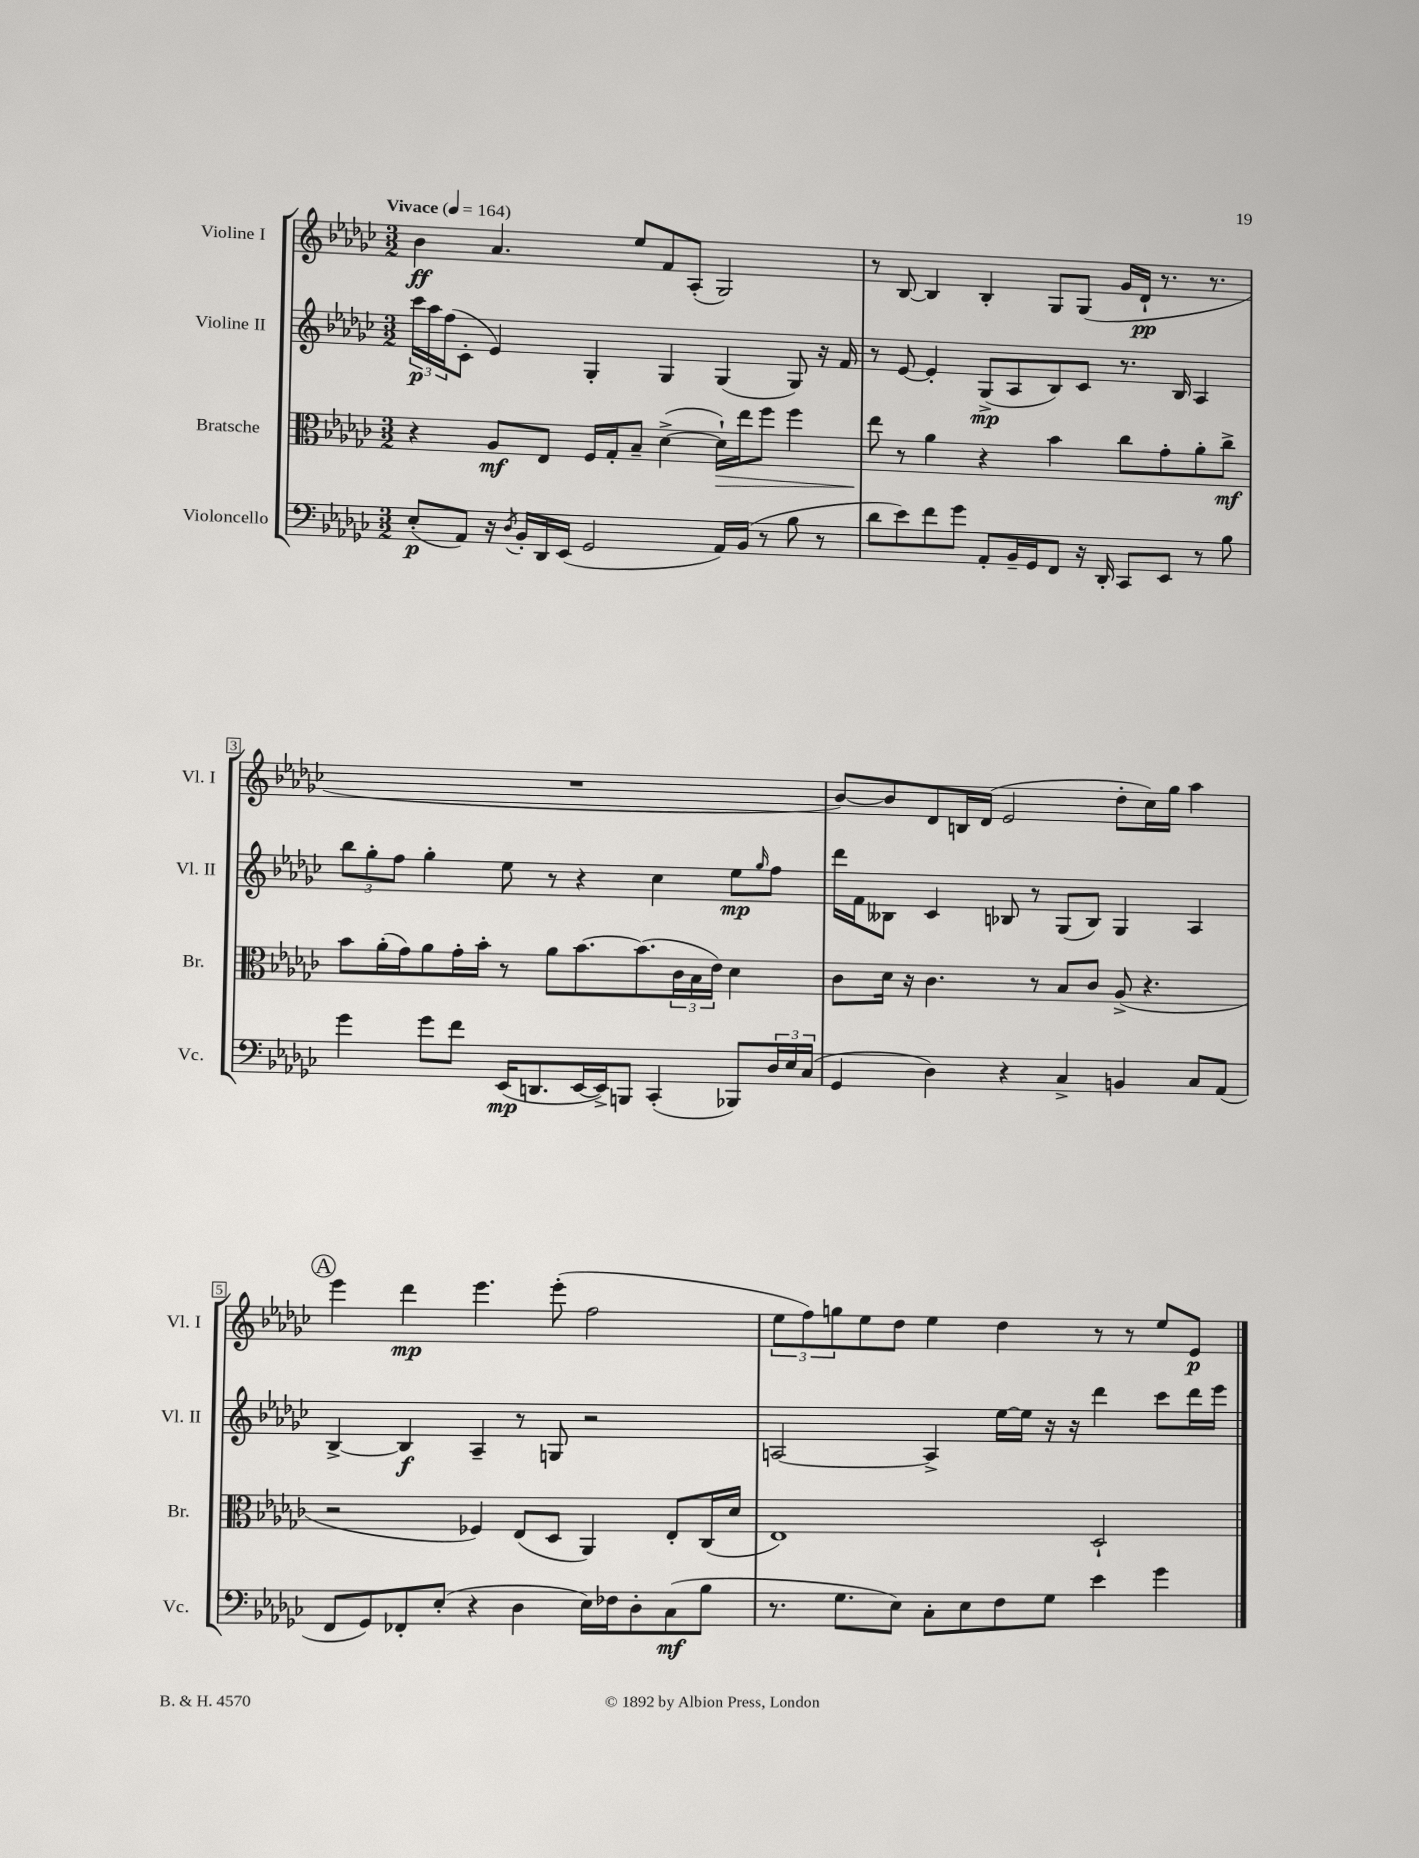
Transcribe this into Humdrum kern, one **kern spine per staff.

**kern	**dynam	**kern	**dynam	**kern	**dynam	**kern	**dynam
*part4	*part4	*part3	*part3	*part2	*part2	*part1	*part1
*staff4	*staff4	*staff3	*staff3	*staff2	*staff2	*staff1	*staff1
*I"Violoncello	*	*I"Bratsche	*	*I"Violine II	*	*I"Violine I	*
*I'Vc.	*	*I'Br.	*	*I'Vl. II	*	*I'Vl. I	*
*clefF4	*	*clefC3	*	*clefG2	*	*clefG2	*
*k[b-e-a-d-g-c-]	*	*k[b-e-a-d-g-c-]	*	*k[b-e-a-d-g-c-]	*	*k[b-e-a-d-g-c-]	*
*M3/2	*	*M3/2	*	*M3/2	*	*M3/2	*
*MM164	*	*MM164	*	*MM164	*	*MM164	*
=1	=1	=1	=1	=1	=1	=1	=1
!	!	!	!	!	!	!LO:TX:a:B:t=Vivace	!
(8E-'/L	p	4r	.	24ccc-\LL	p	4b-\	ff
.	.	.	.	24aa-\	.	.	.
.	.	.	.	(24ff\J	.	.	.
8AA-/J)	.	.	.	8c-'\J	.	.	.
16r	.	8A-/L	mf	4e-/)	.	4.a-/	.
8qD-/	.	.	.	.	.	.	.
16BB-'/LL	.	.	.	.	.	.	.
16DD-/	.	8E-/J	.	.	.	.	.
(16EE-/JJ	.	.	.	.	.	.	.
2GG-/	.	16F/LL	.	4G-'/	.	.	.
.	.	16G-'/J	.	.	.	.	.
.	.	8B-~/J	.	.	.	8ee-/L	.
.	.	([4d-^\	.	4G-/	.	8f/	.
.	.	.	.	.	.	(8A-'/J	.
!	!	!	!LO:HP:b	!	!	!	!
16AA-/LL)	.	16d-`\LL])	>	(4G-/	.	2G-/)	.
(16BB-/JJ	.	16ee-\J	.	.	.	.	.
8r	.	8ff\J	.	.	.	.	.
8B-\	.	4ff\	.	8G-/)	.	.	.
8r	.	.	.	16r	.	.	.
.	.	.	.	16f/	.	.	.
=2	=2	=2	=2	=2	=2	=2	=2
8d-\L	.	8ee-\	.	8r	.	8r	.
8e-\)	.	8r	]	[8e-/	.	[8B-/	.
8f\	.	4a-\	.	4e-'/]	.	4B-/]	.
8g-\J	.	.	.	.	.	.	.
8AA-'/L	.	4r	.	(8G-^/L	mp	4B-'/	.
16BB-~/L	.	.	.	8A-/	.	.	.
16GG-/J	.	.	.	.	.	.	.
8FF/J	.	4b-\	.	8B-/)	.	8G-/L	.
16r	.	.	.	8c-/J	.	(8G-/J	.
16DD-'/	.	.	.	.	.	.	.
8CC-/L	.	8cc-\L	.	8.r	.	16g-/LL	.
.	.	.	.	.	.	16d-`/JJ	pp
8EE-/J	.	8g-'\	.	.	.	8.r	.
.	.	.	.	16B-/	.	.	.
8r	.	8a-'\	.	4A-/	.	.	.
.	.	.	.	.	.	8.r	.
8B-\	.	8cc-^\J	mf	.	.	.	.
!!LO:LB:g=z
=3	=3	=3	=3	=3	=3	=3	=3
4g-\	.	8b-\L	.	12bb-\L	.	1.r	.
.	.	.	.	12gg-'\	.	.	.
.	.	(16a-'\L	.	.	.	.	.
.	.	.	.	12ff\J	.	.	.
.	.	16g-\J)	.	.	.	.	.
8g-\L	.	8a-\	.	4gg-'\	.	.	.
8f\J	.	16g-'\L	.	.	.	.	.
.	.	16b-'\JJ	.	.	.	.	.
(16EE-/KL	mp	8r	.	8ee-\	.	.	.
8.DDn/	.	.	.	.	.	.	.
.	.	8a-\L	.	8r	.	.	.
[16EE-/L	.	[8.b-\	.	4r	.	.	.
16EE-^/J])	.	.	.	.	.	.	.
8BBBn/J	.	.	.	.	.	.	.
.	.	(8.b-\]	.	.	.	.	.
(4CC-'/	.	.	.	4cc-\	.	.	.
.	.	24c-\L	.	.	.	.	.
.	.	24B-\	.	.	.	.	.
.	.	24e-\JJ)	.	.	.	.	.
8BBB-X/L)	.	4d-\	.	8ee-\L	mp	.	.
.	.	.	.	16qqgg-/	.	.	.
24D-/L	.	.	.	8ff\J	.	.	.
24E-/	.	.	.	.	.	.	.
(24C-/JJ	.	.	.	.	.	.	.
=4	=4	=4	=4	=4	=4	=4	=4
4GG-/	.	8c-\L	.	16ddd-\LL	.	[8b-/L)	.
.	.	.	.	16f\J	.	.	.
.	.	16d-\Jk	.	8B--X\J	.	8b-/]	.
.	.	16r	.	.	.	.	.
4D-\)	.	4.c-\	.	4c-/	.	8d-/	.
.	.	.	.	.	.	16Bn/L	.
.	.	.	.	.	.	(16d-/JJ	.
4r	.	.	.	8B-X/	.	2e-/	.
.	.	8r	.	8r	.	.	.
4C-^/	.	8B-/L	.	(8G-/L	.	.	.
.	.	8c-/J	.	8B-/J)	.	.	.
4BBn/	.	(8A-^/	.	4G-/	.	8dd-'\L	.
.	.	4.r	.	.	.	16cc-\L)	.
.	.	.	.	.	.	16gg-\JJ	.
8C-/L	.	.	.	4A-/	.	4aa-\	.
(8AA-/J	.	.	.	.	.	.	.
!!LO:LB:g=z
!!LO:REH:place=s1:t=A
=5	=5	=5	=5	=5	=5	=5	=5
8FF/L	.	2r	.	[4B-^/	.	4eee-\	.
8GG-/)	.	.	.	.	.	.	.
8FF-X'/	.	.	.	4B-/]	f	4ddd-\	mp
(8E-'/J	.	.	.	.	.	.	.
4r	.	4F-X/)	.	4A-~/	.	4.eee-\	.
4D-\	.	(8E-/L	.	8r	.	.	.
.	.	8D-/J	.	8Gn/	.	(8eee-'\	.
16E-\LL)	.	4AA-/)	.	2r	.	2ff\	.
16F-X\J	.	.	.	.	.	.	.
8D-'\	.	.	.	.	.	.	.
(8C-\	mf	8E-'/L	.	.	.	.	.
8B-\J	.	(16C-/L	.	.	.	.	.
.	.	16d-/JJ	.	.	.	.	.
=6	=6	=6	=6	=6	=6	=6	=6
8.r	.	1E-)	.	[2An/	.	12ee-\L	.
.	.	.	.	.	.	12ff\)	.
.	.	.	.	.	.	12ggn\	.
8.G-\L	.	.	.	.	.	.	.
.	.	.	.	.	.	8ee-\	.
8E-\J)	.	.	.	.	.	8dd-\J	.
8C-'\L	.	.	.	4A^/]	.	4ee-\	.
8E-\	.	.	.	.	.	.	.
8F\	.	.	.	[16ee-\LL	.	4dd-\	.
.	.	.	.	16ee-\JJ]	.	.	.
8G-\J	.	.	.	16r	.	.	.
.	.	.	.	16r	.	.	.
4e-\	.	2D-`/	.	4ddd-\	.	8r	.
.	.	.	.	.	.	8r	.
4g-\	.	.	.	8ccc-\L	.	8ee-/L	.
.	.	.	.	16ddd-\L	.	8e-/J	p
.	.	.	.	16eee-\JJ	.	.	.
==	==	==	==	==	==	==	==
*-	*-	*-	*-	*-	*-	*-	*-
